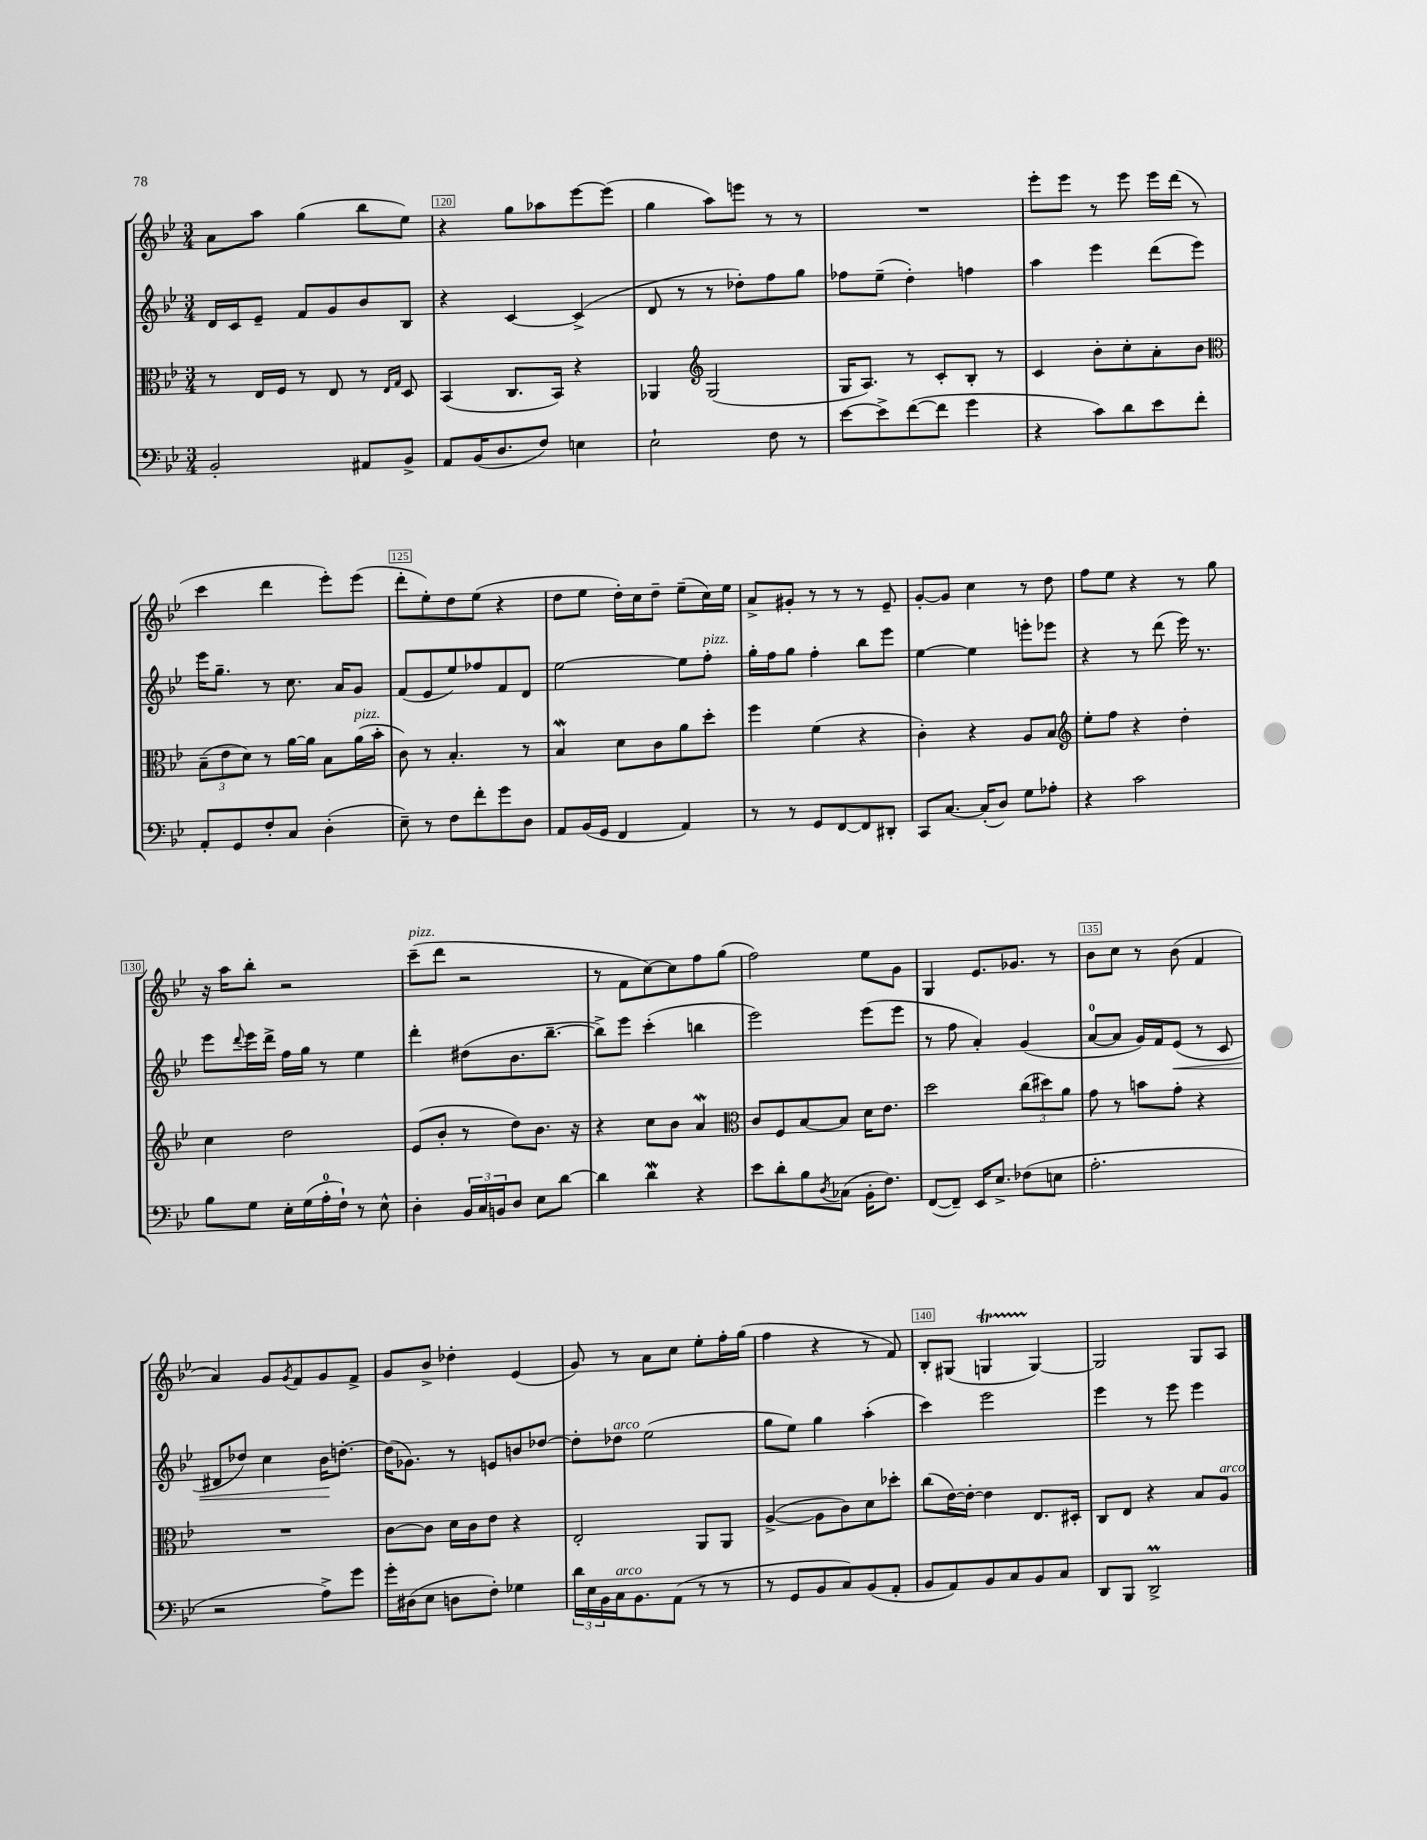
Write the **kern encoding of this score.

**kern	**kern	**kern	**kern
*staff4	*staff3	*staff2	*staff1
*clefF4	*clefC3	*clefG2	*clefG2
*k[b-e-]	*k[b-e-]	*k[b-e-]	*k[b-e-]
*M3/4	*M3/4	*M3/4	*M3/4
2BB-'	8r	16d	8a
.	.	16c	.
.	16E-	8e-~	8aa
.	16F	.	.
.	8r	8f	(4gg
.	8E-	8g	.
8AA#	8r	8b-	8bb-
.	16qqE-	.	.
.	16qqG	.	.
8BB-^	8D	8B-	8ee-)
=	=	=	=
8AA	(4BB-	4r	4r
(16BB-	.	.	.
8.D	.	.	.
.	8.C	[4c	8gg
8F)	.	.	8aa-
.	16BB-)	.	.
4E	4r	(4c^]	[8eee-
.	.	.	(8eee-]
=	=	=	=
2E-`	4AA-	8d	4gg
.	.	8r	.
*	*clefG2	*	*
.	(2G	8r	8aa)
.	.	8dd-')	8eee
8F	.	8ff	8r
8r	.	8gg	8r
=	=	=	=
[8e-	16G	8ff-	2.r
.	8.A)	.	.
8e-^]	.	(8ee-~	.
([8f	8r	4dd')	.
8f]	8c'	.	.
4g	8B-'	4ff	.
.	8r	.	.
=	=	=	=
4r	4c	4aa	8eee-'
.	.	.	8eee-
8c)	8b-'	4eee-	8r
8d	8cc'	.	8eee-
8e-	8a'	(8ddd	16eee-
.	.	.	(16ddd
8f'	8b-	8eee-)	8r
=	=	=	=
*	*clefC3	*	*
8AA'	(12B-~	16eee-	4ccc
.	.	8.gg~	.
.	12e-	.	.
8GG	.	.	.
.	12d)	.	.
8F'	8r	8r	4ddd
8C	[16a	8.cc	.
.	16a]	.	.
(4D'	8B-	.	8eee-')
.	.	16a	.
.	(16a	8g	(8eee-
.	16b-'	.	.
=	=	=	=
8E-~)	8c)	(8f	8ddd'
8r	8r	8e-	8ee-')
8F	4.B-'	8ee-)	8dd
8f'	.	8ff-	(8ee-
8g	.	8f	4r
8D	8r	8d	.
=	=	=	=
8AA	4B-	[2ee-	8dd
(16BB-	.	.	8ee-
16GG	.	.	.
4FF	8d	.	16dd')
.	.	.	16cc
.	8c	.	8dd~
4AA)	8a	8ee-]	(8ee-~
.	8dd'	8ff'	16cc)
.	.	.	16ee-
=	=	=	=
8r	4ff	16gg'	8a^
.	.	16ff	.
8r	.	8gg	8g#'
8GG	(4f	4ff'	8r
[8FF	.	.	8r
8FF]	4r	8bb-	8r
8DD#'	.	8eee-	8e-~
=	=	=	=
8CC	4c')	[4ee-	[8g'
[8.C	.	.	8g]
.	4r	4ee-]	4cc
(16C']	.	.	.
8D)	.	.	.
8G	8A	8eee'	8r
8A-'	8B-	8eee-	8dd
=	=	=	=
*	*clefG2	*	*
4r	8ee-'	4r	8ff
.	8ff	.	8ee-
2c	4r	8r	4r
.	.	(8ddd	.
.	4dd'	16eee-)	8r
.	.	8.r	.
.	.	.	8gg
=	=	=	=
8B-	4cc	8eee-	16r
.	.	.	16aa
.	.	8qqddd	.
8G	.	16eee-	8bb-'
.	.	16ddd^	.
16E-'	2dd	16ff	2r
(16G	.	16gg	.
16A'	.	8r	.
16F`)	.	.	.
8r	.	4ee-	.
8E-^^	.	.	.
=	=	=	=
4D'	(8e-	4ddd'	(8ccc~
.	8b-'	.	8ddd
24BB-	8r	(8dd#	2r
24C	.	.	.
24BB	.	.	.
8D	8dd)	8.b-	.
8E-	8.b-	.	.
.	.	[8.bb-~	.
[8d	.	.	.
.	16r	.	.
=	=	=	=
4d]	4r	8bb-^])	8r
.	.	8eee-	8f
4d	8cc	(4ccc'	[8cc)
.	8b-	.	8cc]
4r	4a	4bb	8ff
.	.	.	(8gg
=	=	=	=
*	*clefC3	*	*
8e-	8c	2eee-)	2ff)
8d'	8F	.	.
8B-	[8B-	.	.
8qD	.	.	.
(8C-	8B-]	.	.
16BB-'	16d	(8eee-	8ee-
8.F)	8.e-	.	.
.	.	8eee-	8g
=	=	=	=
([8FF	2dd	8r	4G
8FF~])	.	8ff	.
16EE-	.	4a')	8.e-
8.E-^	.	.	.
.	.	.	8.g-
(8F-	(12cc	(4g	.
.	12dd#)	.	.
8E	.	.	8r
.	12a	.	.
=	=	=	=
2.A'	8g	[8a	8b-
.	8r	8a]	8cc
.	8b	16g)	8r
.	.	16f	.
.	8g'	(8e-	(8b-
.	4r	8r	4f
.	.	8c	.
=	=	=	=
2r	2.r	8d#	4a)
.	.	8dd-)	.
.	.	4cc	8g
.	.	.	8qg
.	.	.	8f
8A^)	.	16b-	8g
.	.	[8.dd'	.
8g	.	.	8f^
=	=	=	=
16g'	[8c	(16dd]	8g
(16D#	.	8.g-)	.
8E-	8c]	.	8b-^
8D	16d	8r	4dd-'
.	16c	.	.
8F')	8e-	8e	.
4G-	4r	8b	(4e-
.	.	[8dd-	.
=	=	=	=
24d	2E-'	8dd-']	8g)
24E-	.	.	.
24BB-	.	.	.
16C	.	8dd-	8r
8.BB-	.	.	.
.	.	(2ee-	8a
(8AA	.	.	8cc
8r	8AA	.	8ee-'
8r	8AA	.	16ff'
.	.	.	(16gg
=	=	=	=
8r	([4A^	8gg	4ff
8GG	.	8ee-)	.
8BB-	8A]	4gg	4r
8C)	8c)	.	.
(8BB-	8d	(4aa'	8r
8AA'	8dd-'	.	8f)
=	=	=	=
8BB-	(8cc	4ccc)	8B-'
8AA)	[16e-)	.	(8G#
.	16e-'_	.	.
8BB-	4e-]	2eee-	4G
8C	.	.	.
8BB-	8.E-	.	[4G)
8C	.	.	.
.	16D#'	.	.
=	=	=	=
8DD	8C	4eee-	2G]
8BBB-	8E-	.	.
2DD^	4r	8r	.
.	.	8eee-	.
.	8B-	4eee-	8G
.	8A	.	8A
==	==	==	==
*-	*-	*-	*-
